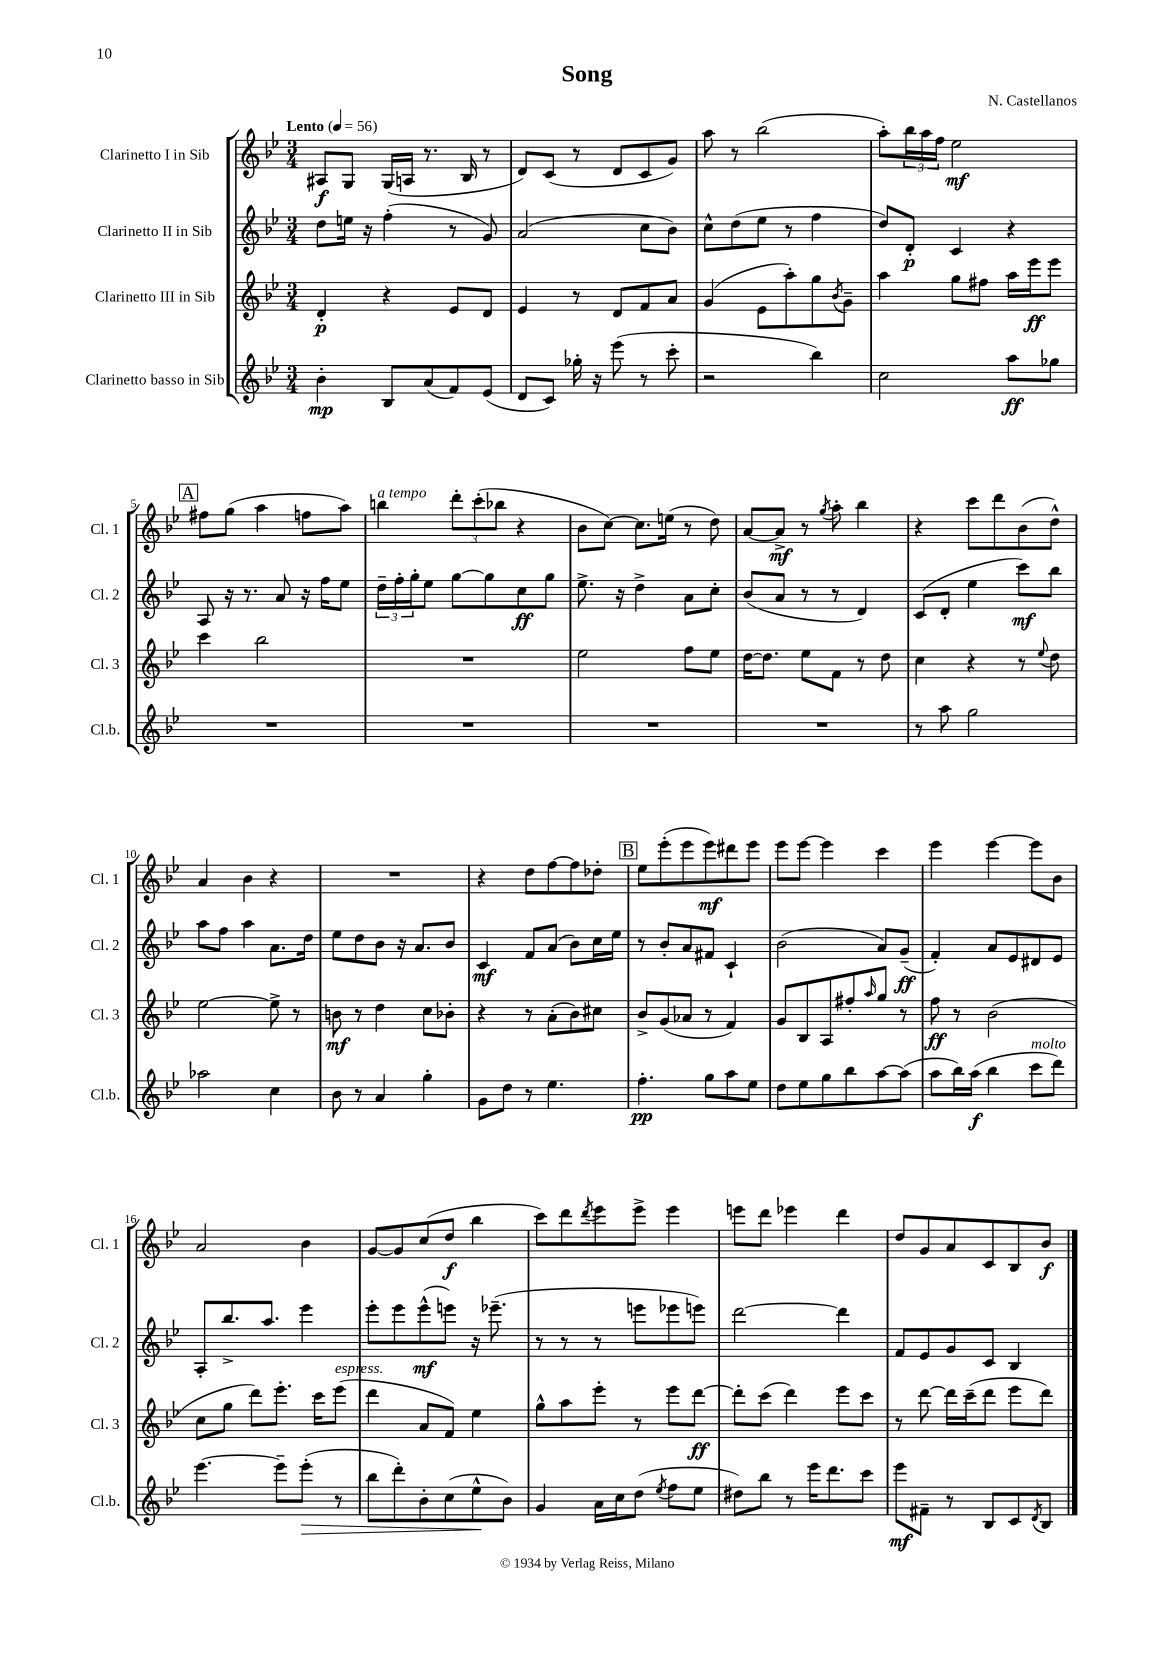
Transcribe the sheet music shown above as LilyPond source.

\header { title = "Song" composer = "N. Castellanos" }
<<
\new StaffGroup <<
\new Staff = "s0" \with { instrumentName = "Clarinetto I in Sib" shortInstrumentName = "Cl. 1" } {
    \clef treble \key bes \major \numericTimeSignature \time 3/4 \tempo "Lento" 4 = 56
    ais8\f g8 g16( a16 r8. bes16 r8 |
    d'8) c'8( r8 d'8 c'8 g'8) |
    a''8 r8 bes''2( |
    a''8-.) \tuplet 3/2 { bes''16 a''16 f''16 } ees''2\mf |
    \mark \markup { \box "A" } fis''8 g''8( a''4 f''8 a''8) |
    b''4^\markup { \italic "a tempo" } \tuplet 3/2 { d'''8-. c'''8-.( bes''8 } r4 |
    bes'8 c''8~) c''8. e''16( r8 d''8) |
    a'8~ a'8->\mf r8 \acciaccatura { g''8 } a''8-. bes''4 |
    r4 c'''8 d'''8 bes'8( d''8-^) |
    a'4 bes'4 r4 |
    R2. |
    r4 d''8 f''8~ f''8 des''8-. |
    \mark \markup { \box "B" } ees''8 ees'''8-.( ees'''8 ees'''8\mf) dis'''8 ees'''8 |
    ees'''8 ees'''8~ ees'''4 c'''4 |
    ees'''4 ees'''4~ ees'''8 bes'8 |
    a'2 bes'4 |
    g'8~ g'8 c''8( d''8\f bes''4 |
    c'''8) d'''8 \acciaccatura { d'''8 } ees'''8 ees'''8-> ees'''4 |
    e'''8 d'''8 ees'''4 d'''4 |
    d''8 g'8 a'8 c'8 bes8 bes'8\f \bar "|." |
}
\new Staff = "s1" \with { instrumentName = "Clarinetto II in Sib" shortInstrumentName = "Cl. 2" } {
    \clef treble \key bes \major \numericTimeSignature \time 3/4
    d''8 e''16 r16 f''4-.( r8 g'8) |
    a'2( c''8 bes'8) |
    c''8-^ d''8( ees''8 r8 f''4 |
    d''8) d'8-.\p c'4 r4 |
    \mark \markup { \box "A" } a8 r16 r8. a'8 r16 f''16 ees''8 |
    \tuplet 3/2 { d''16-- f''16-. g''16-. } ees''8 g''8~ g''8 c''8\ff g''8 |
    ees''8.-> r16 d''4-> a'8 c''8-. |
    bes'8( a'8 r8 r8 d'4) |
    c'8( d'8-. ees''4 c'''8\mf) bes''8 |
    a''8 f''8 a''4 a'8. d''16 |
    ees''8 d''8 bes'8 r16 a'8. bes'8 |
    c'4\mf f'8 a'8( bes'8) c''16 ees''16 |
    \mark \markup { \box "B" } r8 bes'8-. a'8 fis'8 c'4-! |
    bes'2( a'8) g'8--\ff( |
    f'4-.) a'8 ees'8 dis'8 ees'8 |
    a8-. bes''8.-> a''8. ees'''4 |
    ees'''8-. ees'''8 ees'''8-^\mf( e'''8) r16 ees'''8.--( |
    r8 r8 r8 e'''8 ees'''8 e'''8) |
    d'''2~ d'''4 |
    f'8 ees'8 g'8 c'8 bes4 \bar "|." |
}
\new Staff = "s2" \with { instrumentName = "Clarinetto III in Sib" shortInstrumentName = "Cl. 3" } {
    \clef treble \key bes \major \numericTimeSignature \time 3/4
    d'4-.\p r4 ees'8 d'8 |
    ees'4 r8 d'8 f'8 a'8 |
    g'4( ees'8 a''8-.) g''8 \acciaccatura { bes'8 } g'8-- |
    a''4 g''8 fis''8 a''16 ees'''16\ff ees'''8 |
    \mark \markup { \box "A" } c'''4 bes''2 |
    R2. |
    ees''2 f''8 ees''8 |
    d''16~ d''8. ees''8 f'8 r8 d''8 |
    c''4 r4 r8 \appoggiatura { ees''8 } d''8 |
    ees''2~ ees''8-> r8 |
    b'8\mf r8 d''4 c''8 bes'8-. |
    r4 r8 a'8-.( bes'8) cis''8 |
    \mark \markup { \box "B" } bes'8-> g'8( aes'8 r8 f'4) |
    g'8 bes8 a8 fis''8-. \grace { a''16 } g''8 r8 |
    f''8\ff r8 bes'2( |
    c''8 g''8 d'''8) ees'''8.-. c'''16 ees'''8^\markup { \italic "espress." }( |
    d'''4 a'8 f'8) ees''4 |
    g''8-^ a''8 ees'''8-. r8 ees'''8 d'''8~\ff |
    d'''8-. c'''8( d'''4) ees'''8 c'''8 |
    r8 d'''8~ d'''16 c'''16--( d'''8 ees'''8 d'''8) \bar "|." |
}
\new Staff = "s3" \with { instrumentName = "Clarinetto basso in Sib" shortInstrumentName = "Cl.b." } {
    \clef treble \key bes \major \numericTimeSignature \time 3/4
    bes'4-.\mp bes8 a'8( f'8) ees'8( |
    d'8 c'8) ges''16-. r16 ees'''8( r8 c'''8-. |
    r2 bes''4) |
    c''2 a''8\ff ges''8 |
    \mark \markup { \box "A" } R2. |
    R2. |
    R2. |
    R2. |
    r8 a''8 g''2 |
    aes''2 c''4 |
    bes'8 r8 a'4 g''4-. |
    g'8 d''8 r8 ees''4. |
    \mark \markup { \box "B" } f''4.-.\pp g''8 a''8 ees''8 |
    d''8 ees''8 g''8 bes''8 a''8~ a''8( |
    a''8 bes''16) a''16\f( bes''4 c'''8^\markup { \italic "molto" } d'''8) |
    ees'''4.~ ees'''8-- ees'''8-.\>( r8 |
    bes''8 d'''8-.) bes'8-. c''8( ees''8-^\! bes'8) |
    g'4 a'16 c''16 d''8( \acciaccatura { ees''8 } f''8 ees''8 |
    dis''8) bes''8 r8 ees'''16 d'''8. c'''8 |
    ees'''8\mf fis'8-- r8 bes8 c'8 \acciaccatura { d'8 } bes8 \bar "|." |
}
>>
>>
